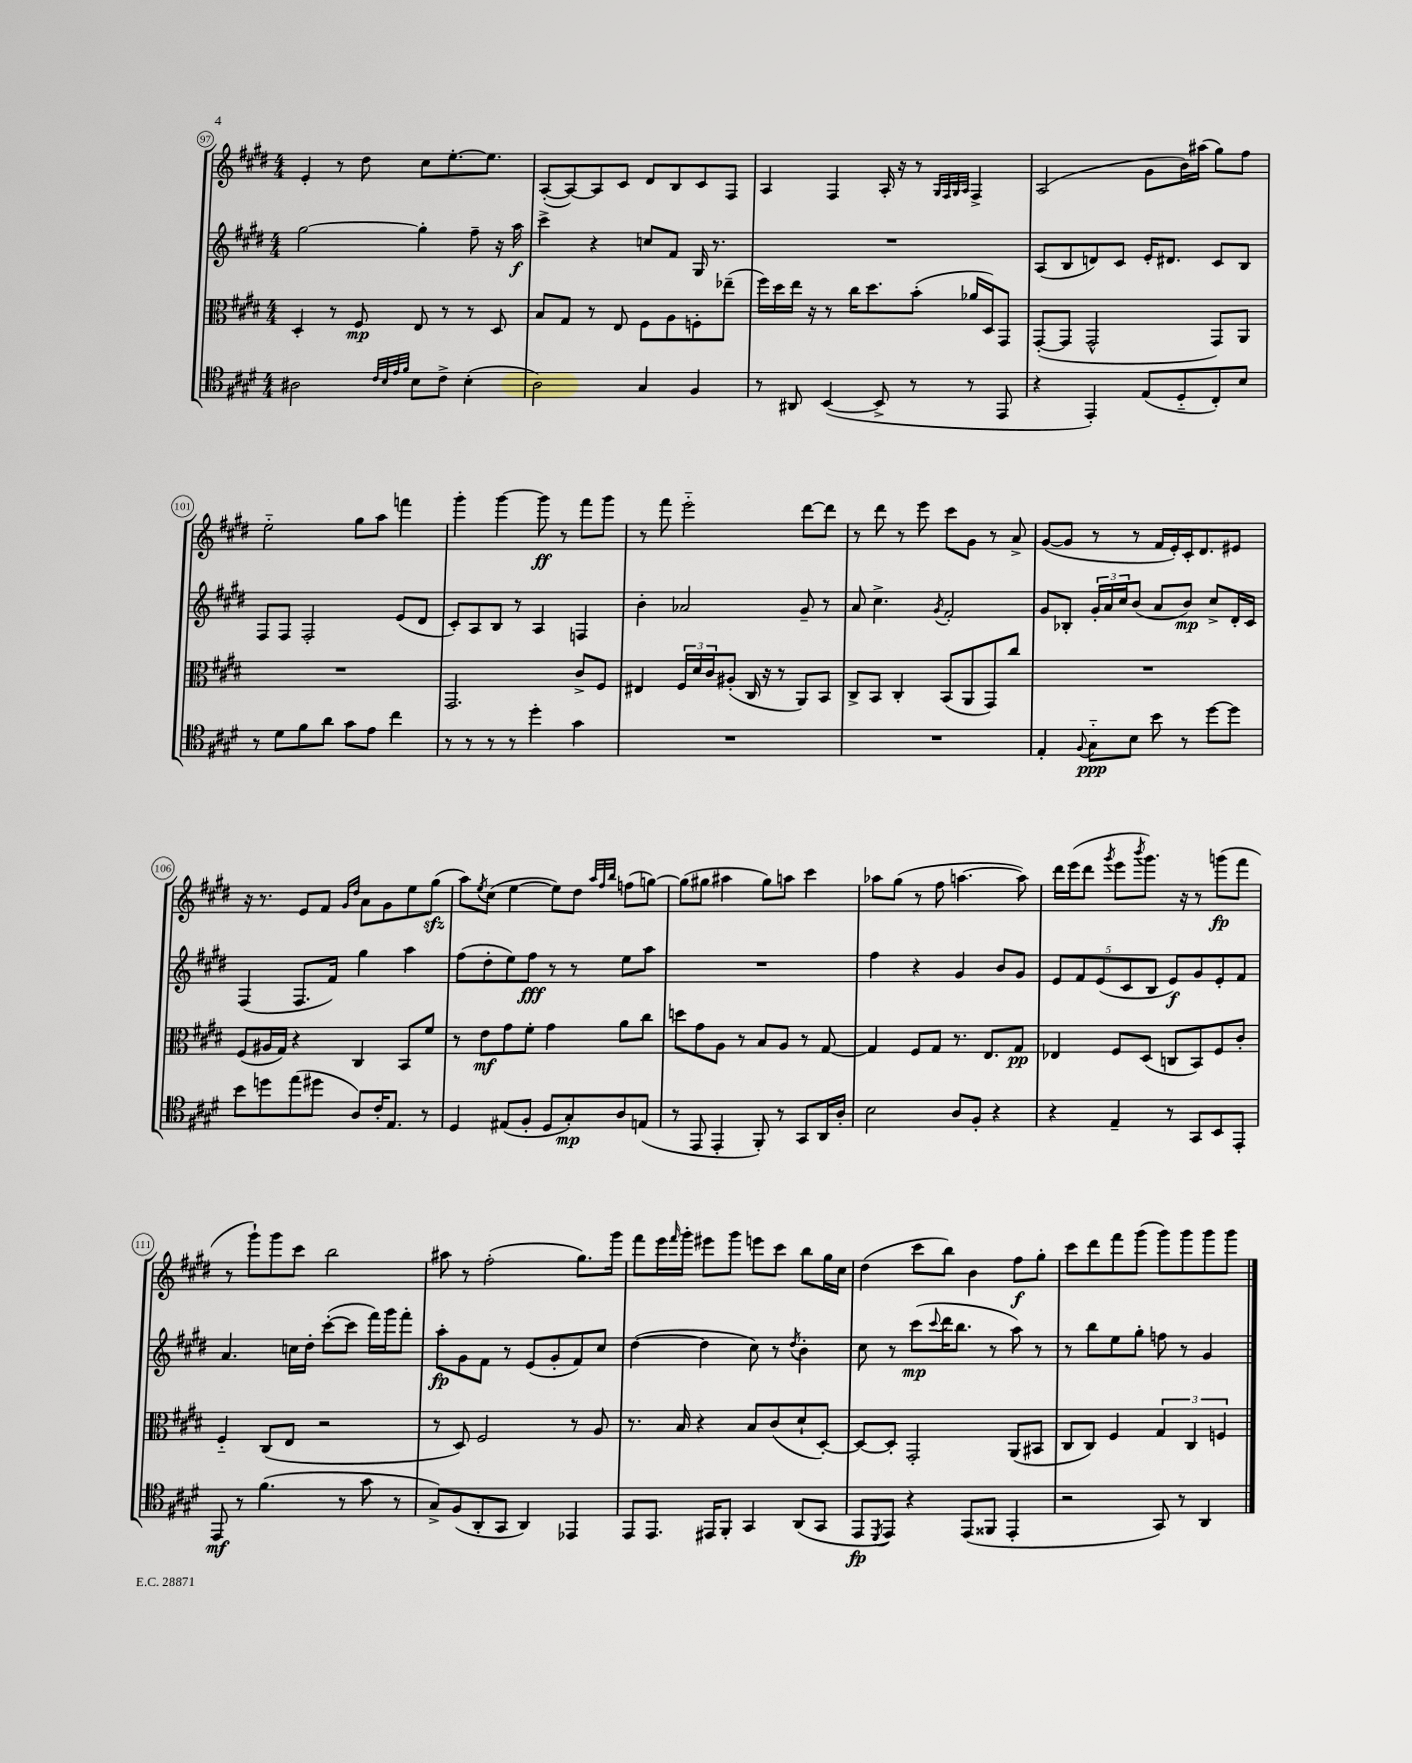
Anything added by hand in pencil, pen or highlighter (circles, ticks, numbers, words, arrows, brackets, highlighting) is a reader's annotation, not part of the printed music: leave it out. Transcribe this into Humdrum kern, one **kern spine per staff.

**kern	**dynam	**kern	**dynam	**kern	**dynam	**kern	**dynam
*part4	*part4	*part3	*part3	*part2	*part2	*part1	*part1
*staff4	*staff4	*staff3	*staff3	*staff2	*staff2	*staff1	*staff1
*clefC4	*	*clefC3	*	*clefG2	*	*clefG2	*
*k[f#c#g#d#]	*	*k[f#c#g#d#]	*	*k[f#c#g#d#]	*	*k[f#c#g#d#]	*
*M4/4	*	*M4/4	*	*M4/4	*	*M4/4	*
=97	=97	=97	=97	=97	=97	=97	=97
2A#X\	.	4D#'/	.	[2gg#\	.	4e'/	.
.	.	8r	.	.	.	8r	.
.	.	8F#/	mp	.	.	8dd#\	.
32qqc#/LLL	.	.	.	.	.	.	.
32qqB/	.	.	.	.	.	.	.
32qqe/	.	.	.	.	.	.	.
32qqf#/JJJ	.	.	.	.	.	.	.
8B\L	.	8E/	.	4gg#'\]	.	8cc#\L	.
8c#^\J	.	8r	.	.	.	[8.ee'\	.
(4B'\	.	8r	.	8ff#~\	.	.	.
.	.	.	.	.	.	8.ee\J]	.
.	.	8D#/	.	16r	.	.	.
.	.	.	.	16aa\	f	.	.
=98	=98	=98	=98	=98	=98	=98	=98
2A\)	.	8B/L	.	4ccc#^\	.	([8A'/L	.
.	.	8G#/J	.	.	.	8A/_)	.
.	.	8r	.	4r	.	8A/]	.
.	.	8E/	.	.	.	8c#/J	.
4G#/	.	8F#\L	.	8ccn/L	.	8d#/L	.
.	.	8A\	.	8f#/J	.	8B/	.
4F#/	.	8Fn'\	.	16G#/	.	8c#/	.
.	.	.	.	8.r	.	.	.
.	.	(8ee-X~\J	.	.	.	8F#/J	.
=99	=99	=99	=99	=99	=99	=99	=99
8r	.	16ff#\LL)	.	1r	.	4A/	.
.	.	16dd#\	.	.	.	.	.
8AA#X/	.	16ee\JJ	.	.	.	.	.
.	.	16r	.	.	.	.	.
([4BB/	.	8r	.	.	.	4F#/	.
.	.	16cc#\KL	.	.	.	.	.
.	.	8.dd#\	.	.	.	.	.
8BB^/]	.	.	.	.	.	16A'/	.
.	.	.	.	.	.	16r	.
8r	.	(8b'\J	.	.	.	8r	.
.	.	.	.	.	.	32qqG#/LLL	.
.	.	.	.	.	.	32qqF#/	.
.	.	.	.	.	.	32qqG#/	.
.	.	.	.	.	.	32qqA/JJJ	.
8r	.	16a-X/LL	.	.	.	4F#^/	.
.	.	16D#/J)	.	.	.	.	.
8EE/	.	8GG#/J	.	.	.	.	.
=100	=100	=100	=100	=100	=100	=100	=100
4r	.	([8GG#'/L	.	(8A/L	.	(2A/	.
.	.	8GG#/J]	.	8B/	.	.	.
4EE'/)	.	2GG#^^/	.	8dn/)	.	.	.
.	.	.	.	8c#/J	.	.	.
(8E/L	.	.	.	16e'/KL	.	8g#\L	.
.	.	.	.	8.d#X/J	.	.	.
8D#/	.	.	.	.	.	16b\L)	.
.	.	.	.	.	.	(16aa#X\JJ	.
8C#'/)	.	8GG#/L)	.	8c#/L	.	8gg#\L)	.
8B/J	.	8AA/J	.	8B/J	.	8ff#\J	.
!!LO:LB:g=z
=101	=101	=101	=101	=101	=101	=101	=101
8r	.	1r	.	8F#/L	.	2ee\	.
8d#\L	.	.	.	8F#/J	.	.	.
8f#\	.	.	.	2F#'/	.	.	.
8a\J	.	.	.	.	.	.	.
8g#\L	.	.	.	.	.	8gg#\L	.
8e\J	.	.	.	.	.	8aa\J	.
4cc#\	.	.	.	(8e/L	.	4fffn\	.
.	.	.	.	8d#/J	.	.	.
=102	=102	=102	=102	=102	=102	=102	=102
8r	.	2.GG#/	.	8c#'/L)	.	4ggg#'\	.
8r	.	.	.	8A/	.	.	.
8r	.	.	.	8B/J	.	[4ggg#\	.
8r	.	.	.	8r	.	.	.
4dd#'\	.	.	.	4A/	.	8ggg#\]	ff
.	.	.	.	.	.	8r	.
4g#\	.	8c#^/L	.	4Fn/	.	8fff#\L	.
.	.	8F#/J	.	.	.	8ggg#\J	.
=103	=103	=103	=103	=103	=103	=103	=103
1r	.	4E#X/	.	4b'\	.	8r	.
.	.	.	.	.	.	8fff#\	.
.	.	24F#/LL	.	2a-X/	.	2eee\	.
.	.	24d#/	.	.	.	.	.
.	.	24c#/J	.	.	.	.	.
.	.	(8A#X'/J	.	.	.	.	.
.	.	16C#/	.	.	.	.	.
.	.	16r	.	.	.	.	.
.	.	8r	.	.	.	.	.
.	.	8AA/L)	.	8g#~/	.	[8ddd#\L	.
.	.	8BB/J	.	8r	.	8ddd#\J]	.
=104	=104	=104	=104	=104	=104	=104	=104
1r	.	8C#^/L	.	8a/	.	8r	.
.	.	8BB/J	.	4.cc#^\	.	8ddd#\	.
.	.	4C#'/	.	.	.	8r	.
.	.	.	.	.	.	8eee\	.
.	.	.	.	8qg#/	.	.	.
.	.	(8BB/L	.	2f#'/	.	8ccc#\L	.
.	.	8AA/	.	.	.	8g#\J	.
.	.	8GG#/)	.	.	.	8r	.
.	.	8cc#/J	.	.	.	8a^/	.
=105	=105	=105	=105	=105	=105	=105	=105
4E'/	.	1r	.	8g#/L	.	([8g#/L	.
.	.	.	.	8B-X'/J	.	8g#/J]	.
8qqF#/	.	.	.	.	.	.	.
8G#\L	ppp	.	.	24g#'/LL	.	8r	.
.	.	.	.	24a/	.	.	.
.	.	.	.	24cc#/J	.	.	.
8B\J	.	.	.	(8b/J	.	8r	.
8b\	.	.	.	8a/L	.	16f#/LL	.
.	.	.	.	.	.	16e'/)	.
8r	.	.	.	8b/J)	mp	16c#'/J	.
.	.	.	.	.	.	8.d#/	.
[8dd#\L	.	.	.	8cc#^/L	.	.	.
8dd#\J]	.	.	.	16d#'/L	.	8e#X/J	.
.	.	.	.	16c#/JJ	.	.	.
!!LO:LB:g=z
=106	=106	=106	=106	=106	=106	=106	=106
8b\L	.	(8F#/L	.	(4F#/	.	16r	.
.	.	.	.	.	.	8.r	.
8ddn\	.	16A#X/L	.	.	.	.	.
.	.	16G#/JJ)	.	.	.	.	.
(8ee\	.	4r	.	8.F#/L	.	8e/L	.
8dd#X\J	.	.	.	.	.	8f#/J	.
.	.	.	.	16f#/Jk)	.	.	.
.	.	.	.	.	.	16qqg#/LL	.
.	.	.	.	.	.	16qqdd#/JJ	.
8A/L)	.	4C#/	.	4gg#\	.	8a\L	.
16c#'/K	.	.	.	.	.	8g#\	.
8.E/J	.	.	.	.	.	.	.
.	.	8BB/L	.	4aa\	.	8ee\	.
8r	.	8f#/J	.	.	.	(8gg#zz\J	.
=107	=107	=107	=107	=107	=107	=107	=107
4D#/	.	8r	.	(8ff#\L	.	8aa\L)	.
.	.	.	.	.	.	8qee/	.
.	.	8e\L	mf	8dd#'\	.	(8cc#\J	.
(8E#X/L	.	8g#\	.	8ee\)	.	[4ee\	.
8F#'/J	.	8f#'\J	.	8ff#\J	fff	.	.
8D#/L	.	4g#\	.	8r	.	8ee\L])	.
8G#'/)	mp	.	.	8r	.	8dd#\J	.
.	.	.	.	.	.	32qqaa/LLL	.
.	.	.	.	.	.	32qqff#/	.
.	.	.	.	.	.	32qqbb/JJJ	.
8A/	.	8a\L	.	8ee\L	.	(8ffn\L	.
(8En/J	.	8cc#\J	.	8aa\J	.	[8ggn\J)	.
=108	=108	=108	=108	=108	=108	=108	=108
8r	.	8ddn\L	.	1r	.	(8gg\L]	.
8EE/	.	8g#\	.	.	.	8gg#X\J	.
4EE'/	.	8A\J	.	.	.	4aa#X\	.
.	.	8r	.	.	.	.	.
8FF#'/)	.	8B/L	.	.	.	8gg#\L)	.
8r	.	8A/J	.	.	.	8aan\J	.
8GG#/L	.	8r	.	.	.	4ccc#\	.
16AA/L	.	[8G#/	.	.	.	.	.
16A'/JJ	.	.	.	.	.	.	.
=109	=109	=109	=109	=109	=109	=109	=109
2B\	.	4G#/]	.	4ff#\	.	8aa-X\L	.
.	.	.	.	.	.	(8gg#\J	.
.	.	8F#/L	.	4r	.	8r	.
.	.	8G#/J	.	.	.	8ff#\	.
8A/L	.	8.r	.	4g#/	.	[4.aan\	.
8F#'/J	.	.	.	.	.	.	.
.	.	8.E/L	.	.	.	.	.
4r	.	.	.	8b/L	.	.	.
.	.	8G#/J	pp	8g#/J	.	8aa\])	.
=110	=110	=110	=110	=110	=110	=110	=110
4r	.	4E-X/	.	10e/L	.	16ddd#\LL	.
.	.	.	.	.	.	(16eee\J	.
.	.	.	.	10f#/	.	.	.
.	.	.	.	.	.	8ddd#\J	.
.	.	.	.	(10e/	.	.	.
.	.	.	.	.	.	8qggg#/	.
4E~/	.	8F#/L	.	.	.	8eee\L	.
.	.	.	.	10c#/	.	.	.
.	.	.	.	.	.	8qbbb/	.
.	.	(8D#/J	.	.	.	8.ggg#\J)	.
.	.	.	.	10B/J	.	.	.
8r	.	8Cn/L	.	8e/L)	f	.	.
.	.	.	.	.	.	16r	.
8GG#/L	.	8BB/)	.	8g#/	.	8r	.
8BB/	.	8F#/	.	8e'/	.	(8gggn\L	fp
8EE'/J	.	8c#'/J	.	8f#/J	.	8fff#\J	.
!!LO:LB:g=z
=111	=111	=111	=111	=111	=111	=111	=111
8EE/	mf	4F#/	.	4.a/	.	8r	.
8r	.	.	.	.	.	8ggg#`\L)	.
(4.f#\	.	(8C#/L	.	.	.	8ggg#\	.
.	.	8E/J	.	16ccn\LL	.	8ccc#\J	.
.	.	.	.	16dd#'\JJ	.	.	.
.	.	2r	.	([8ccc#'\L	.	2bb\	.
8r	.	.	.	8ccc#\J]	.	.	.
8g#\	.	.	.	16fff#\LL)	.	.	.
.	.	.	.	16ggg#\J	.	.	.
8r	.	.	.	8fff#'\J	.	.	.
=112	=112	=112	=112	=112	=112	=112	=112
8G#^/L)	.	8r	.	8aa'\L	fp	8aa#X\	.
(8F#/	.	8D#/)	.	8g#\	.	8r	.
8AA'/	.	2F#/	.	8f#\J	.	(2ff#'\	.
8GG#/J	.	.	.	8r	.	.	.
4AA/)	.	.	.	(8e/L	.	.	.
.	.	.	.	8g#'/	.	.	.
4EE-X/	.	8r	.	8f#/)	.	8.gg#\L)	.
.	.	8A/	.	8cc#/J	.	.	.
.	.	.	.	.	.	16ggg#\Jk	.
=113	=113	=113	=113	=113	=113	=113	=113
8EE/L	.	8.r	.	([4dd#\	.	8fff#\L	.
8.EE/J	.	.	.	.	.	16eee\L	.
.	.	.	.	.	.	16qqfff#/	.
.	.	16B/	.	.	.	16ggg#'\JJ	.
.	.	4r	.	4dd#\]	.	8eee#X\L	.
16EE#X/KL	.	.	.	.	.	.	.
8FF#'/J	.	.	.	.	.	8ggg#\J	.
4GG#/	.	8B/L	.	8cc#\)	.	8eeen\L	.
.	.	(8c#/	.	8r	.	8ccc#\J	.
.	.	.	.	8qdd#/	.	.	.
(8AA/L	.	8d#`/	.	4b'\	.	8bb\L	.
8GG#/J	.	[8D#'/J)	.	.	.	16gg#\L	.
.	.	.	.	.	.	16cc#\JJ	.
=114	=114	=114	=114	=114	=114	=114	=114
8EE/L	fp	8D#/L_	.	8cc#\	.	(4dd#\	.
8qDD#/	.	.	.	.	.	.	.
8EE/J)	.	8D#'/J]	.	8r	.	.	.
4r	.	2GG#'/	.	(8ccc#\L	mp	8ccc#\L	.
.	.	.	.	8qqccc#/	.	.	.
.	.	.	.	16ddd#\K	.	8bb\J)	.
.	.	.	.	8.bb\J	.	.	.
(8EE/L	.	.	.	.	.	4b\	.
8FF##X/J	.	.	.	8r	.	.	.
4EE'/	.	(8AA/L	.	8aa\)	.	8ff#\L	f
.	.	8BB#X/J	.	8r	.	8gg#'\J	.
=115	=115	=115	=115	=115	=115	=115	=115
2r	.	8C#/L	.	8r	.	8ccc#\L	.
.	.	8C#/J)	.	8bb\L	.	8ddd#\	.
.	.	4F#/	.	8ee\	.	8fff#\	.
.	.	.	.	8gg#'\J	.	(8ggg#\J	.
8GG#/)	.	6G#/	.	8ffn\	.	8ggg#\L)	.
8r	.	.	.	8r	.	8ggg#\	.
.	.	6C#/	.	.	.	.	.
4AA/	.	.	.	4g#/	.	8ggg#\	.
.	.	6Fn/	.	.	.	.	.
.	.	.	.	.	.	8ggg#\J	.
==	==	==	==	==	==	==	==
*-	*-	*-	*-	*-	*-	*-	*-
